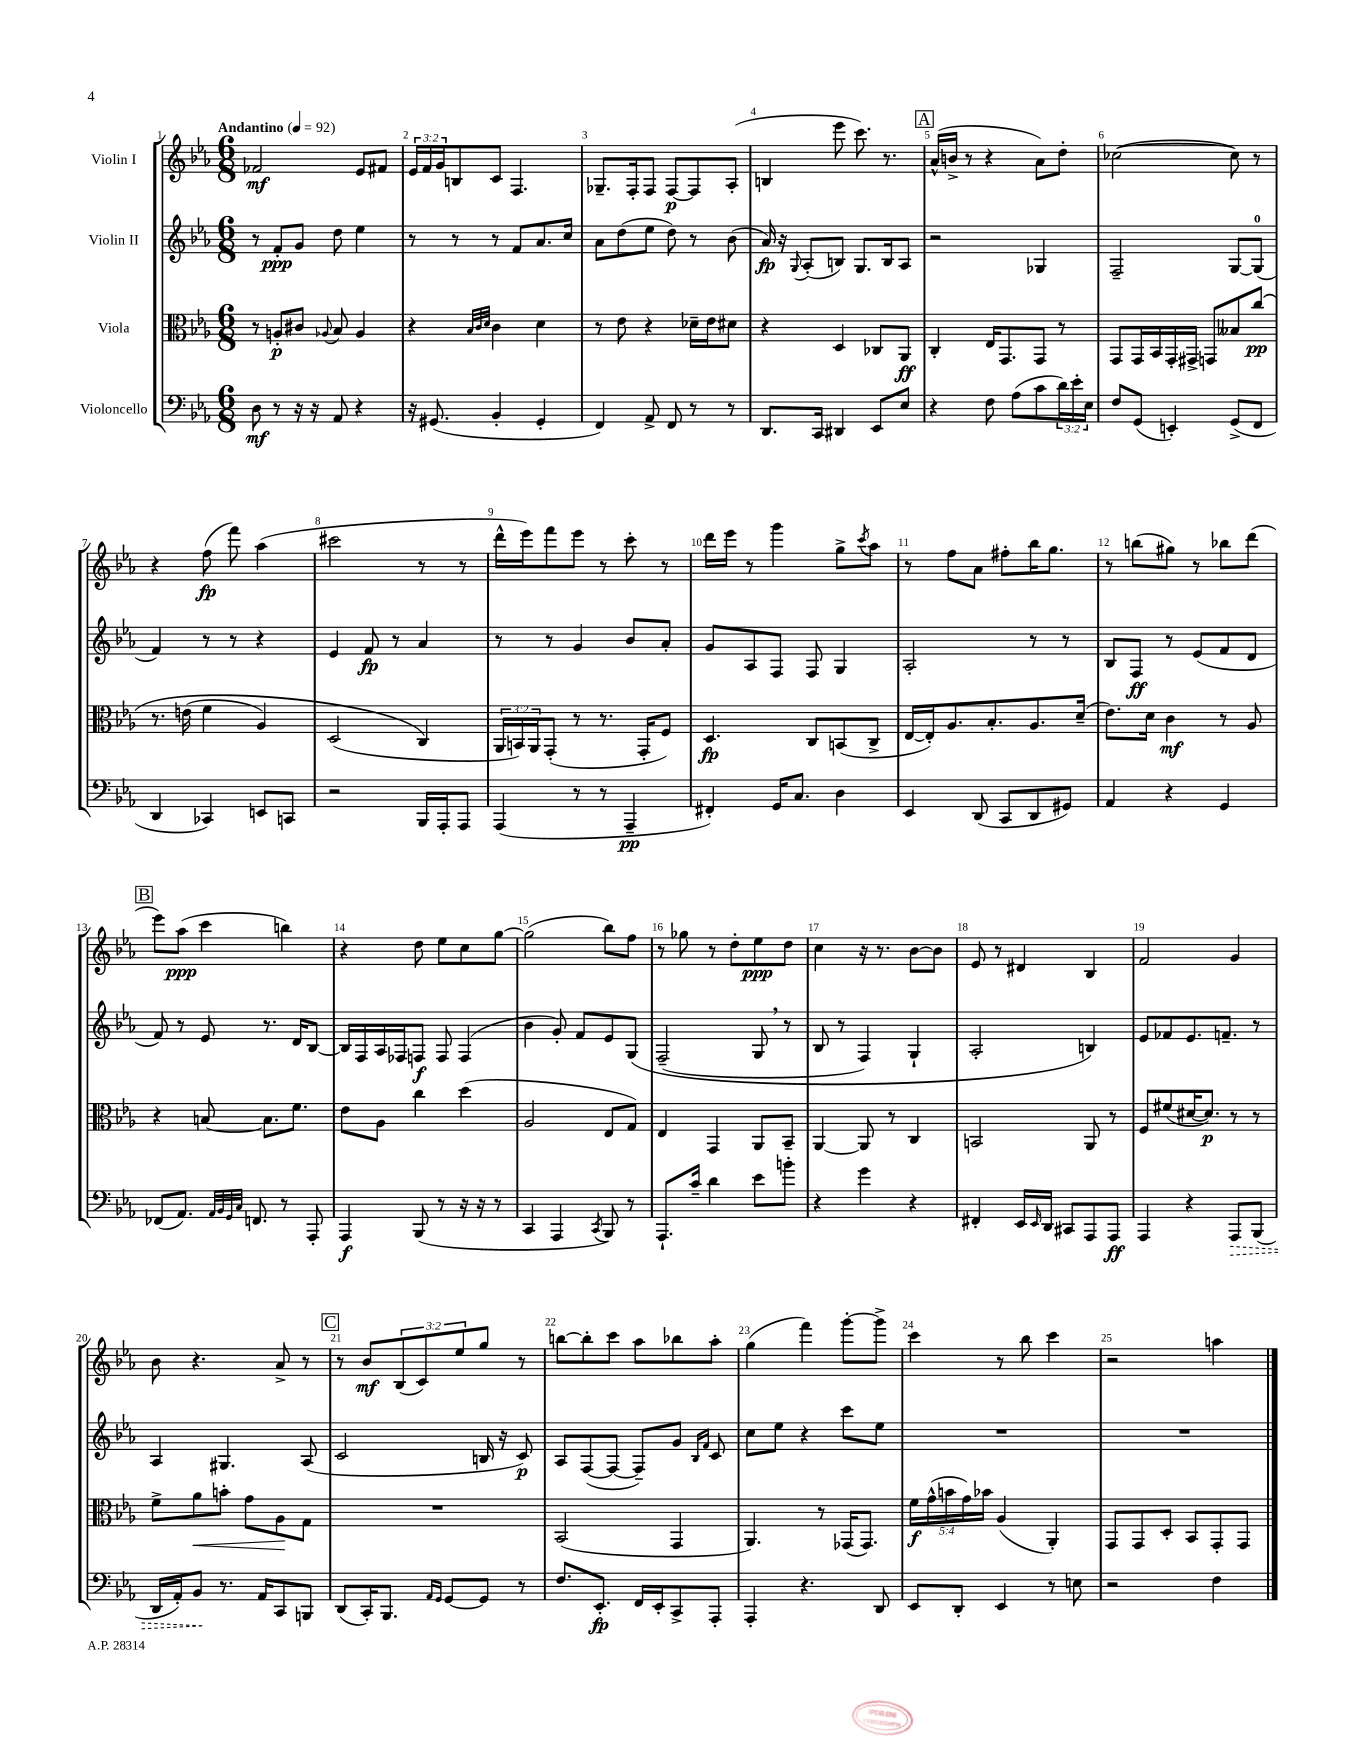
<<
\new StaffGroup <<
\new Staff = "s0" \with { instrumentName = "Violin I" } {
    \clef treble \key ees \major \numericTimeSignature \time 6/8 \override Staff.TupletNumber.text = #tuplet-number::calc-fraction-text \tempo "Andantino" 4 = 92
    fes'2\mf ees'8 fis'8 |
    \tuplet 3/2 { ees'16 f'16 g'16 } b8 c'8 f4. |
    ges8.-- f16-. f8 f8~\p f8 aes8-.( |
    b4 ees'''8 c'''8.) r8. |
    \mark \markup { \box "A" } aes'16-^( b'16-> r8 r4 aes'8) d''8-. |
    ces''2~( ces''8) r8 |
    r4 f''8\fp( f'''8) aes''4( |
    cis'''2 r8 r8 |
    d'''16-^ ees'''16) f'''8 ees'''8 r8 c'''8-. r8 |
    d'''16 ees'''16 r8 g'''4 g''8-> \acciaccatura { c'''8 } aes''8 |
    r8 f''8 aes'8 fis''8-. bes''16 g''8. |
    r8 b''8( gis''8) r8 bes''8 d'''8( |
    \mark \markup { \box "B" } ees'''8) aes''8\ppp( c'''4 b''4) |
    r4 d''8 ees''8 c''8 g''8~ |
    g''2( bes''8) f''8 |
    r8 ges''8 r8 d''8-. ees''8\ppp d''8 |
    c''4 r16 r8. bes'8~ bes'8 |
    ees'8 r8 dis'4 bes4 |
    f'2 g'4 |
    bes'8 r4. aes'8-> r8 |
    \mark \markup { \box "C" } r8 bes'8\mf \tuplet 3/2 { bes8( c'8) ees''8 } g''8 r8 |
    b''8~ b''8-. c'''8 aes''8 bes''8 aes''8-. |
    g''4( f'''4) g'''8~-. g'''8-> |
    c'''4 r8 bes''8 c'''4 |
    r2 a''4 \bar "|." |
}
\new Staff = "s1" \with { instrumentName = "Violin II" } {
    \clef treble \key ees \major \numericTimeSignature \time 6/8
    r8 f'8-.\ppp g'8 d''8 ees''4 |
    r8 r8 r8 f'8 aes'8. c''16 |
    aes'8 d''8( ees''8 d''8) r8 bes'8( |
    aes'16\fp) r16 \appoggiatura { g8 } aes8-.( b8) g8. b16 aes8 |
    \mark \markup { \box "A" } r2 ges4 |
    f2-- g8~ g8-0( |
    f'4) r8 r8 r4 |
    ees'4 f'8\fp r8 aes'4 |
    r8 r8 g'4 bes'8 aes'8-. |
    g'8 aes8 f8 f8 g4 |
    aes2-. r8 r8 |
    bes8 f8\ff r8 ees'8( f'8 d'8 |
    \mark \markup { \box "B" } f'8) r8 ees'8 r8. d'16 bes8~ |
    bes16 f16 aes16 fes16 f8\f f8 f4( |
    bes'4 g'8-.) f'8 ees'8 g8\( |
    f2--( g8 \breathe r8 |
    bes8 r8 f4) g4-! |
    aes2-. b4\) |
    ees'8 fes'8 ees'8. f'8.-- r8 |
    aes4 gis4. aes8( |
    \mark \markup { \box "C" } c'2 b16 r16 c'8\p) |
    aes8 f8~( f8~ f8--) g'8 \grace { bes16 f'16 } c'8 |
    c''8 ees''8 r4 c'''8 ees''8 |
    R2. |
    R2. \bar "|." |
}
\new Staff = "s2" \with { instrumentName = "Viola" } {
    \clef alto \key ees \major \numericTimeSignature \time 6/8 \override Staff.TupletNumber.text = #tuplet-number::calc-fraction-text
    r8 a8-.\p cis'8 \appoggiatura { aes8 } bes8 aes4 |
    r4 \grace { bes32 c'32 d'32 } c'4 d'4 |
    r8 ees'8 r4 des'16-- ees'16 dis'8 |
    r4 d4 ces8 aes,8\ff |
    \mark \markup { \box "A" } c4-. ees16 g,8. g,8 r8 |
    g,8 g,16 bes,16 g,16-. gis,16-> g,8 beses8 c''8\pp\( |
    r8. e'16( f'4 aes4) |
    d2( c4\) |
    \tuplet 3/2 { aes,16 b,16) aes,16 } g,8-.( r8 r8. g,16-. f8) |
    d4.\fp c8 b,8( c8-> |
    ees16~ ees16-.) aes8. bes8.-. aes8. d'16--( |
    ees'8.) d'16 c'4\mf r8 aes8 |
    \mark \markup { \box "B" } r4 b8~ b8. f'8. |
    ees'8 aes8 c''4 d''4( |
    aes2 ees8 g8) |
    ees4 g,4 aes,8 bes,8-- |
    aes,4~ aes,8 r8 c4 |
    b,2 aes,8 r8 |
    f8 fis'8( dis'16~ dis'8.\p) r8 r8 |
    f'8-> aes'8\< b'8-. g'8 aes8\! g8 |
    \mark \markup { \box "C" } R2. |
    bes,2( g,4 |
    aes,4.) r8 ges,16( ges,8.) |
    \tuplet 5/4 { f'16\f g'16-^( b'16 g'16) bes'16 } aes4( aes,4-.) |
    g,8 g,8 d8-. bes,8 g,8-. g,8 \bar "|." |
}
\new Staff = "s3" \with { instrumentName = "Violoncello" } {
    \clef bass \key ees \major \numericTimeSignature \time 6/8 \override Staff.TupletNumber.text = #tuplet-number::calc-fraction-text
    d8\mf r8 r16 r16 aes,8 r4 |
    r16 gis,8.( bes,4-. gis,4-. |
    f,4) aes,8-> f,8 r8 r8 |
    d,8. c,16 dis,4 ees,8 ees8 |
    \mark \markup { \box "A" } r4 f8 aes8( c'8 \tuplet 3/2 { d'16) ees'16-. ees16 } |
    f8 g,8( e,4-.) g,8->( f,8 |
    d,4 ces,4) e,8 c,8 |
    r2 bes,,16 aes,,16-. aes,,8 |
    aes,,4( r8 r8 aes,,4--\pp |
    fis,4-.) g,16 c8. d4 |
    ees,4 d,8( c,8 d,8 gis,8) |
    aes,4 r4 g,4 |
    \mark \markup { \box "B" } fes,8( aes,8.) \grace { aes,32 bes,32 g,32 c32 } f,8. r8 aes,,8-. |
    aes,,4\f bes,,8( r8 r16 r16 r8 |
    c,4 aes,,4 \acciaccatura { c,8 } bes,,8) r8 |
    aes,,8.-! c'16-- d'4 ees'8 b'8-. |
    r4 g'4 r4 |
    fis,4-. ees,16 \grace { ees,16 } d,16 cis,8 aes,,8 aes,,8\ff |
    aes,,4 r4 \once \override Hairpin.style = #'dashed-line aes,,8\> bes,,8( |
    d,16 aes,16-.) bes,8\! r8. aes,16 c,8 b,,8 |
    \mark \markup { \box "C" } d,8( c,16-.) bes,,8. \grace { aes,16 g,16 } g,8~ g,8 r8 |
    f8. ees,8.-.\fp f,16 ees,16-. c,8-> aes,,8-. |
    aes,,4-. r4. d,8 |
    ees,8 d,8-. ees,4 r8 e8 |
    r2 f4 \bar "|." |
}
>>
>>
\layout { \context { \Score \override BarNumber.break-visibility = ##(#f #t #t) barNumberVisibility = #all-bar-numbers-visible } }
